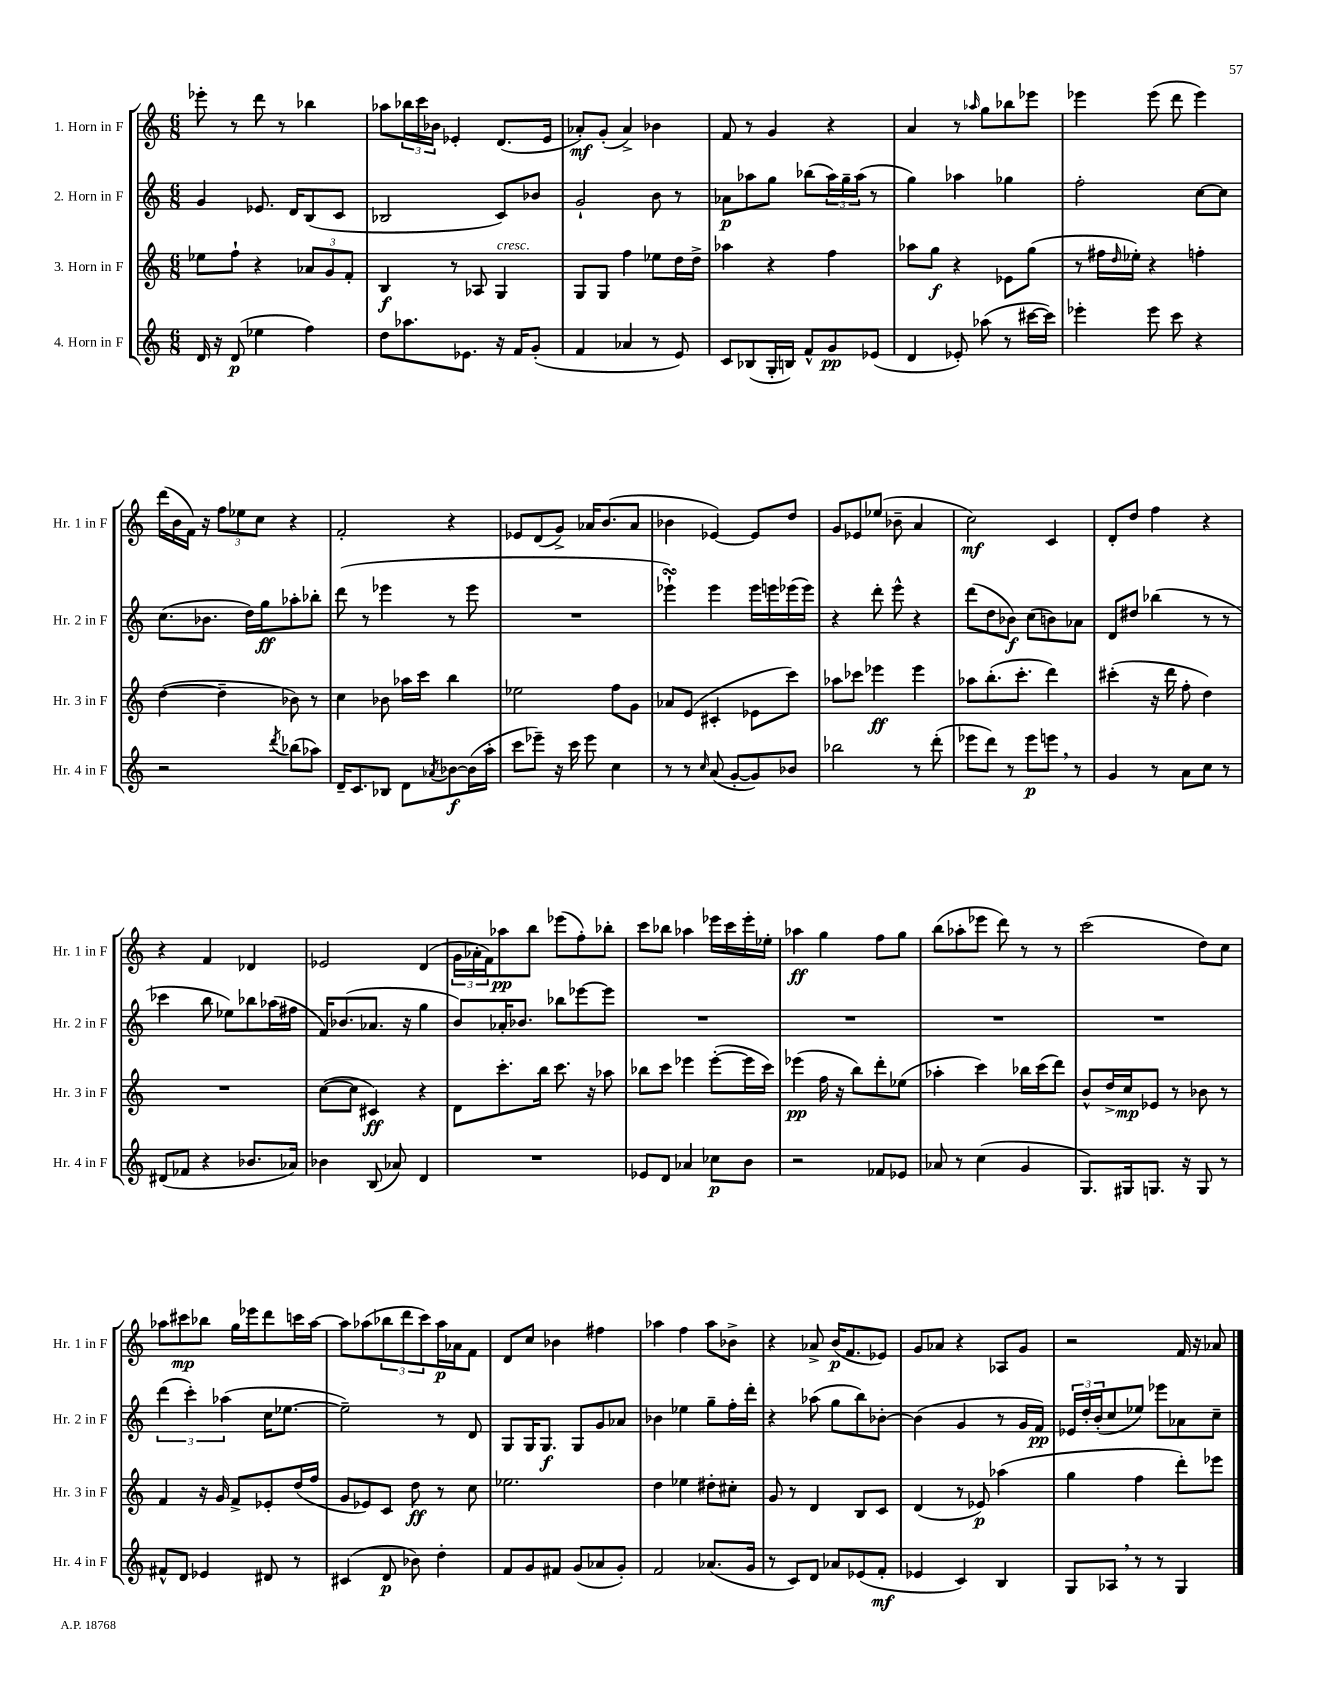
<<
\new StaffGroup <<
\new Staff = "s0" \with { instrumentName = "1. Horn in F" shortInstrumentName = "Hr. 1 in F" } {
    \clef treble \key c \major \numericTimeSignature \time 6/8
    ees'''8-. r8 d'''8 r8 bes''4 |
    aes''8 \tuplet 3/2 { bes''16 c'''16 bes'16 } ees'4-. d'8.( ees'16 |
    aes'8-.\mf) g'8-.( aes'4->) bes'4 |
    f'8 r8 g'4 r4 |
    a'4 r8 \grace { aes''16 } g''8 bes''8 ees'''8 |
    ees'''4 ees'''8( d'''8 ees'''4) |
    d'''16( b'16 f'16) r16 \tuplet 3/2 { f''8 ees''8 c''8 } r4 |
    f'2-. r4 |
    ees'8 d'8( g'8->) aes'16 b'8.( aes'8 |
    bes'4 ees'4~) ees'8 d''8 |
    g'8 ees'8 ees''8( bes'8-- a'4 |
    c''2\mf) c'4 |
    d'8-. d''8 f''4 r4 |
    r4 f'4 des'4 |
    ees'2 d'4( |
    \tuplet 3/2 { g'16 aes'16-. f'16) } aes''8\pp b''8 ees'''8( f''8-.) bes''8-. |
    c'''8 bes''8 aes''4 ees'''16 c'''16 ees'''16-. ees''16-. |
    aes''4\ff g''4 f''8 g''8 |
    b''8( aes''8-. ees'''8 d'''8) r8 r8 |
    c'''2( d''8) c''8 |
    aes''8 cis'''8\mp bes''8 g''16 ees'''16 d'''8 c'''16 aes''16~ |
    aes''8 aes''8( \tuplet 3/2 { bes''8 d'''8 c'''8) } aes''16\p aes'16 f'8 |
    d'8 c''8 bes'4 fis''4 |
    aes''4 f''4 aes''8 bes'8-> |
    r4 aes'8-> b'16\p( f'8. ees'8) |
    g'8 aes'8 r4 aes8 g'8 |
    r2 f'16 r16 aes'8 \bar "|." |
}
\new Staff = "s1" \with { instrumentName = "2. Horn in F" shortInstrumentName = "Hr. 2 in F" } {
    \clef treble \key c \major \numericTimeSignature \time 6/8
    g'4 ees'8. d'16 b8( c'8 |
    bes2 c'8) bes'8 |
    g'2-! b'8 r8 |
    aes'8\p aes''8 g''8 bes''8( \tuplet 3/2 { aes''16) g''16-- aes''16( } r8 |
    g''4) aes''4 ges''4 |
    f''2-. c''8~ c''8 |
    c''8.( bes'8. d''16) g''16\ff aes''8-. bes''8-. |
    d'''8( r8 ees'''4 r8 ees'''8 |
    R2. |
    ees'''4-!\turn) ees'''4 ees'''16 e'''16 ees'''16( ees'''16) |
    r4 d'''8-. e'''8-^ r4 |
    d'''8( d''8 bes'8\f) c''8( b'8) aes'8 |
    d'8 dis''8 bes''4( r8 r8 |
    ces'''4 b''8 ees''8) bes''8 aes''16( fis''16 |
    f'16) bes'8.( aes'8. r16 g''4 |
    b'8) aes'16-. bes'8. bes''8 ees'''8~ ees'''8 |
    R2. |
    R2. |
    R2. |
    R2. |
    \tuplet 3/2 { d'''4( c'''4-.) aes''4( } c''16 ees''8.~ |
    ees''2--) r8 d'8 |
    g8 g16 g8.\f g8 g'8 aes'8 |
    bes'4 ees''4 g''8-- f''16-. d'''16-. |
    r4 aes''8( g''8 b''8) bes'8~-. |
    bes'4( g'4 r8 g'16 f'16\pp) |
    \tuplet 3/2 { ees'16 d''16-. b'16-.( } c''8 ees''8) ees'''8 aes'8 c''8-- \bar "|." |
}
\new Staff = "s2" \with { instrumentName = "3. Horn in F" shortInstrumentName = "Hr. 3 in F" } {
    \clef treble \key c \major \numericTimeSignature \time 6/8
    ees''8 f''8-! r4 \tuplet 3/2 { aes'8 g'8 f'8-. } |
    b4\f r8 aes8 g4^\markup { \italic "cresc." } |
    g8 g8 f''4 ees''8 d''16 d''16-> |
    aes''4 r4 f''4 |
    aes''8 g''8\f r4 ees'8 g''8( |
    r8 fis''16 \grace { d''16 } ees''16-.) r4 f''4-. |
    d''4~( d''4-- bes'8) r8 |
    c''4 bes'8 aes''16 c'''16 b''4 |
    ees''2 f''8 g'8 |
    aes'8 e'8( cis'4-. ees'8 c'''8) |
    aes''8 ces'''8 ees'''4\ff ees'''4 |
    aes''8 b''8.-.( c'''8.-. d'''4) |
    cis'''4-.( r16 d'''16 f''8-. d''4) |
    R2. |
    c''8~( c''8 cis'4\ff) r4 |
    d'8 c'''8.-. b''16 c'''8. r16 aes''8 |
    bes''8 c'''8 ees'''4 ees'''8~-.( ees'''16 c'''16) |
    ees'''4\pp( f''16 r16 b''8) d'''8-. ees''8( |
    aes''4-. c'''4) bes''16 c'''16( d'''8) |
    b'8-^ d''16-> c''16\mp ees'8 r8 bes'8 r8 |
    f'4 r16 g'16 f'8-> ees'8-. d''16( f''16 |
    g'8 ees'8) c'8 d''8\ff r8 c''8 |
    ees''2. |
    d''4 ees''4 dis''8-. cis''8-. |
    g'8 r8 d'4 b8 c'8 |
    d'4( r8 ees'8\p) aes''4( |
    g''4 f''4 d'''8-.) ees'''8 \bar "|." |
}
\new Staff = "s3" \with { instrumentName = "4. Horn in F" shortInstrumentName = "Hr. 4 in F" } {
    \clef treble \key c \major \numericTimeSignature \time 6/8
    d'16 r16 d'8\p( ees''4 f''4) |
    d''8 aes''8. ees'8. r16 f'16 g'8-.( |
    f'4 aes'4 r8 e'8) |
    c'8 bes8( g16-. b16) f'8-^ g'8\pp ees'8( |
    d'4 ees'8-.) aes''8( r8 cis'''16~ cis'''16) |
    ees'''4-. ees'''8 c'''8 r4 |
    r2 \acciaccatura { d'''8 } bes''8( aes''8) |
    d'16-- c'8. bes8 d'8 \acciaccatura { aes'8 } bes'8~\f bes'16( a''16-. |
    c'''8 ees'''8--) r16 c'''16 ees'''8 c''4 |
    r8 r8 \grace { c''16 } a'8( g'8~-. g'8) bes'8 |
    bes''2 r8 d'''8-.( |
    ees'''8 d'''8) r8 ees'''8\p e'''8 \breathe r8 |
    g'4 r8 a'8 c''8 r8 |
    dis'8( fes'8 r4 bes'8. aes'16) |
    bes'4 b8( aes'8) d'4 |
    R2. |
    ees'8 d'8 aes'4 ces''8\p b'8 |
    r2 fes'8 ees'8 |
    aes'8 r8 c''4( g'4 |
    g8.) gis16 g8. r16 g8 r8 |
    fis'8-^ d'8 ees'4 dis'8 r8 |
    cis'4( d'8\p bes'8) d''4-. |
    f'8 g'8 fis'8 g'8( aes'8 g'8-.) |
    f'2 aes'8.( g'16 |
    r8 c'8) d'8 aes'8 ees'8( f'8-.\mf |
    ees'4 c'4) b4 |
    g8 aes8 \breathe r8 r8 g4 \bar "|." |
}
>>
>>
\layout { \context { \Score \remove "Bar_number_engraver" } }
